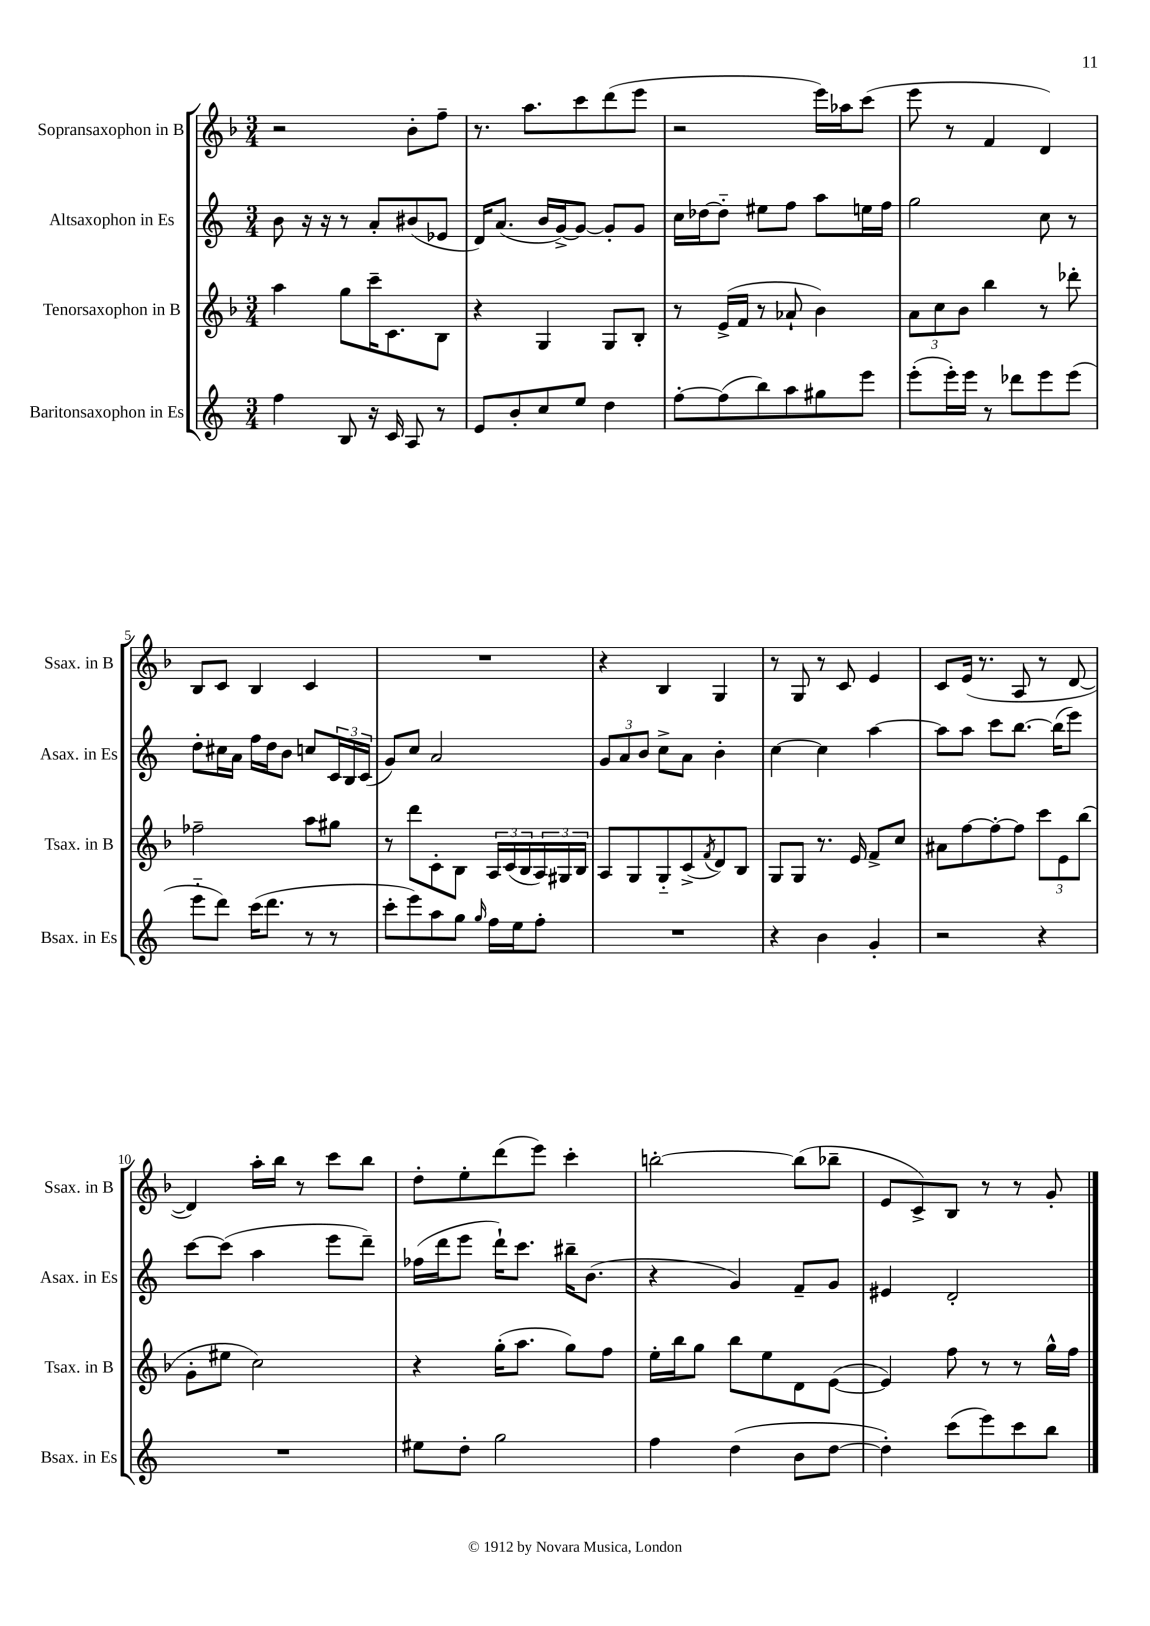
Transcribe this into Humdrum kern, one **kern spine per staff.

**kern	**kern	**kern	**kern
*part4	*part3	*part2	*part1
*staff4	*staff3	*staff2	*staff1
*I"Baritonsaxophon in Es	*I"Tenorsaxophon in B	*I"Altsaxophon in Es	*I"Sopransaxophon in B
*I'Bsax. in Es	*I'Tsax. in B	*I'Asax. in Es	*I'Ssax. in B
*clefG2	*clefG2	*clefG2	*clefG2
*k[]	*k[b-]	*k[]	*k[b-]
*M3/4	*M3/4	*M3/4	*M3/4
=1	=1	=1	=1
4ff\	4aa\	8b\	2r
.	.	16r	.
.	.	16r	.
8B/	8gg\L	8r	.
16r	16ccc~\K	8a'/L	.
16c/	8.c\	.	.
8A/	.	(8b#X/	8b-'\L
8r	8B-\J	8e-X/J	8ff~\J
=2	=2	=2	=2
8e/L	4r	16d/KL)	8.r
.	.	(8.a/J	.
8b'/	.	.	.
.	.	.	8.aa\L
8cc/	4G/	16b/LL	.
.	.	[16g^/J)	.
8ee/J	.	8g/J_	8ccc\
4dd\	8G/L	8g'/L]	(8ddd\
.	8B-'/J	8g/J	8eee\J
=3	=3	=3	=3
[8ff'\L	8r	16cc\LL	2r
.	.	[16dd-X\J	.
(8ff\]	(16e^/LL	8dd-\J]	.
.	16f/JJ	.	.
8bb\)	8r	8ee#X\L	.
8aa\	8a-X`/	8ff\J	.
8gg#X\	4b-\)	8aa\L	16eee\LL)
.	.	.	16aa-X\J
8eee\J	.	16een\L	(8ccc\J
.	.	16ff\JJ	.
=4	=4	=4	=4
(8eee'\L	12a\L	2gg\	8eee\
.	12cc\	.	.
16eee'\L)	.	.	8r
.	12b-\J	.	.
16eee\JJ	.	.	.
8r	4bb-\	.	4f/
8ddd-X\L	.	.	.
8eee\	8r	8cc\	4d/)
(8eee\J	8ddd-X'\	8r	.
!!LO:LB:g=z
=5	=5	=5	=5
8eee\L	2ff-X~\	8dd'\L	8B-/L
8ddd\J)	.	16cc#X\L	8c/J
.	.	16a\JJ	.
(16ccc\KL	.	16ff\LL	4B-/
8.ddd\J	.	16dd\J	.
.	.	8b\J	.
8r	8aa\L	8ccn/L	4c/
8r	8gg#X\J	24c/L	.
.	.	24B/	.
.	.	(24c/JJ	.
=6	=6	=6	=6
8ccc'\L	8r	8g/L)	2.r
8eee\)	8ddd\L	8cc/J	.
8aa\	8c'\	2a/	.
8gg\J	8B-\J	.	.
16qqgg/	.	.	.
16ff\LL	24A/LL	.	.
.	(24c/	.	.
16ee\J	.	.	.
.	24B-/	.	.
8ff'\J	24A/)	.	.
.	24G#X/	.	.
.	24B-/JJ	.	.
=7	=7	=7	=7
2.r	8A/L	12g/L	4r
.	.	12a/	.
.	8G/	.	.
.	.	12b/J	.
.	8G/	8cc^\L	4B-/
.	(8c^/	8a\J	.
.	8qf/	.	.
.	8d/)	4b'\	4G/
.	8B-/J	.	.
=8	=8	=8	=8
4r	8G/L	[4cc\	8r
.	8G/J	.	8G/
4b\	8.r	4cc\]	8r
.	.	.	8c/
.	16e/	.	.
4g'/	8f^/L	[4aa\	4e/
.	8cc/J	.	.
=9	=9	=9	=9
2r	8a#X\L	8aa\L]	8c/L
.	[8ff\	8aa\J	(16e/Jk
.	.	.	8.r
.	8ff'\_	8ccc\L	.
.	8ff\J]	[8.bb\J	8A/
4r	12ccc\L	.	8r
.	.	(16bb\KL]	.
.	12e\	.	.
.	.	8eee\J)	[8d/
.	(12bb-\J	.	.
!!LO:LB:g=z
=10	=10	=10	=10
2.r	8g'\L	[8ccc\L	4d/])
.	8ee#X\J	(8ccc\J]	.
.	2cc\)	4aa\	16aa'\LL
.	.	.	16bb-\JJ
.	.	.	8r
.	.	8eee\L	8ccc\L
.	.	8ddd~\J)	8bb-\J
=11	=11	=11	=11
8ee#X\L	4r	(16ff-X\LL	8dd'\L
.	.	16ddd\J	.
8dd'\J	.	8eee\J	8ee'\
2gg\	(16gg'\KL	16ddd`\KL)	(8ddd\
.	8.aa\J	8.ccc\J	.
.	.	.	8eee\J)
.	8gg\L)	16bb#X~\KL	4ccc'\
.	.	(8.b\J	.
.	8ff\J	.	.
=12	=12	=12	=12
4ff\	16ee'\LL	4r	[2bbn'\
.	16bb-\J	.	.
.	8gg\J	.	.
(4dd\	8bb-\L	4g/)	.
.	8ee\	.	.
8b\L	8d\	8f~/L	(8bb\L]
[8dd\J	([8e\J	8g/J	8bb-X~\J
=13	=13	=13	=13
4dd'\])	4e/])	4e#X/	8e/L
.	.	.	8c^/)
(8ccc\L	8ff\	2d'/	8B-/J
8eee\)	8r	.	8r
8ccc\	8r	.	8r
8bb\J	16gg^^\LL	.	8g'/
.	16ff\JJ	.	.
==	==	==	==
*-	*-	*-	*-
